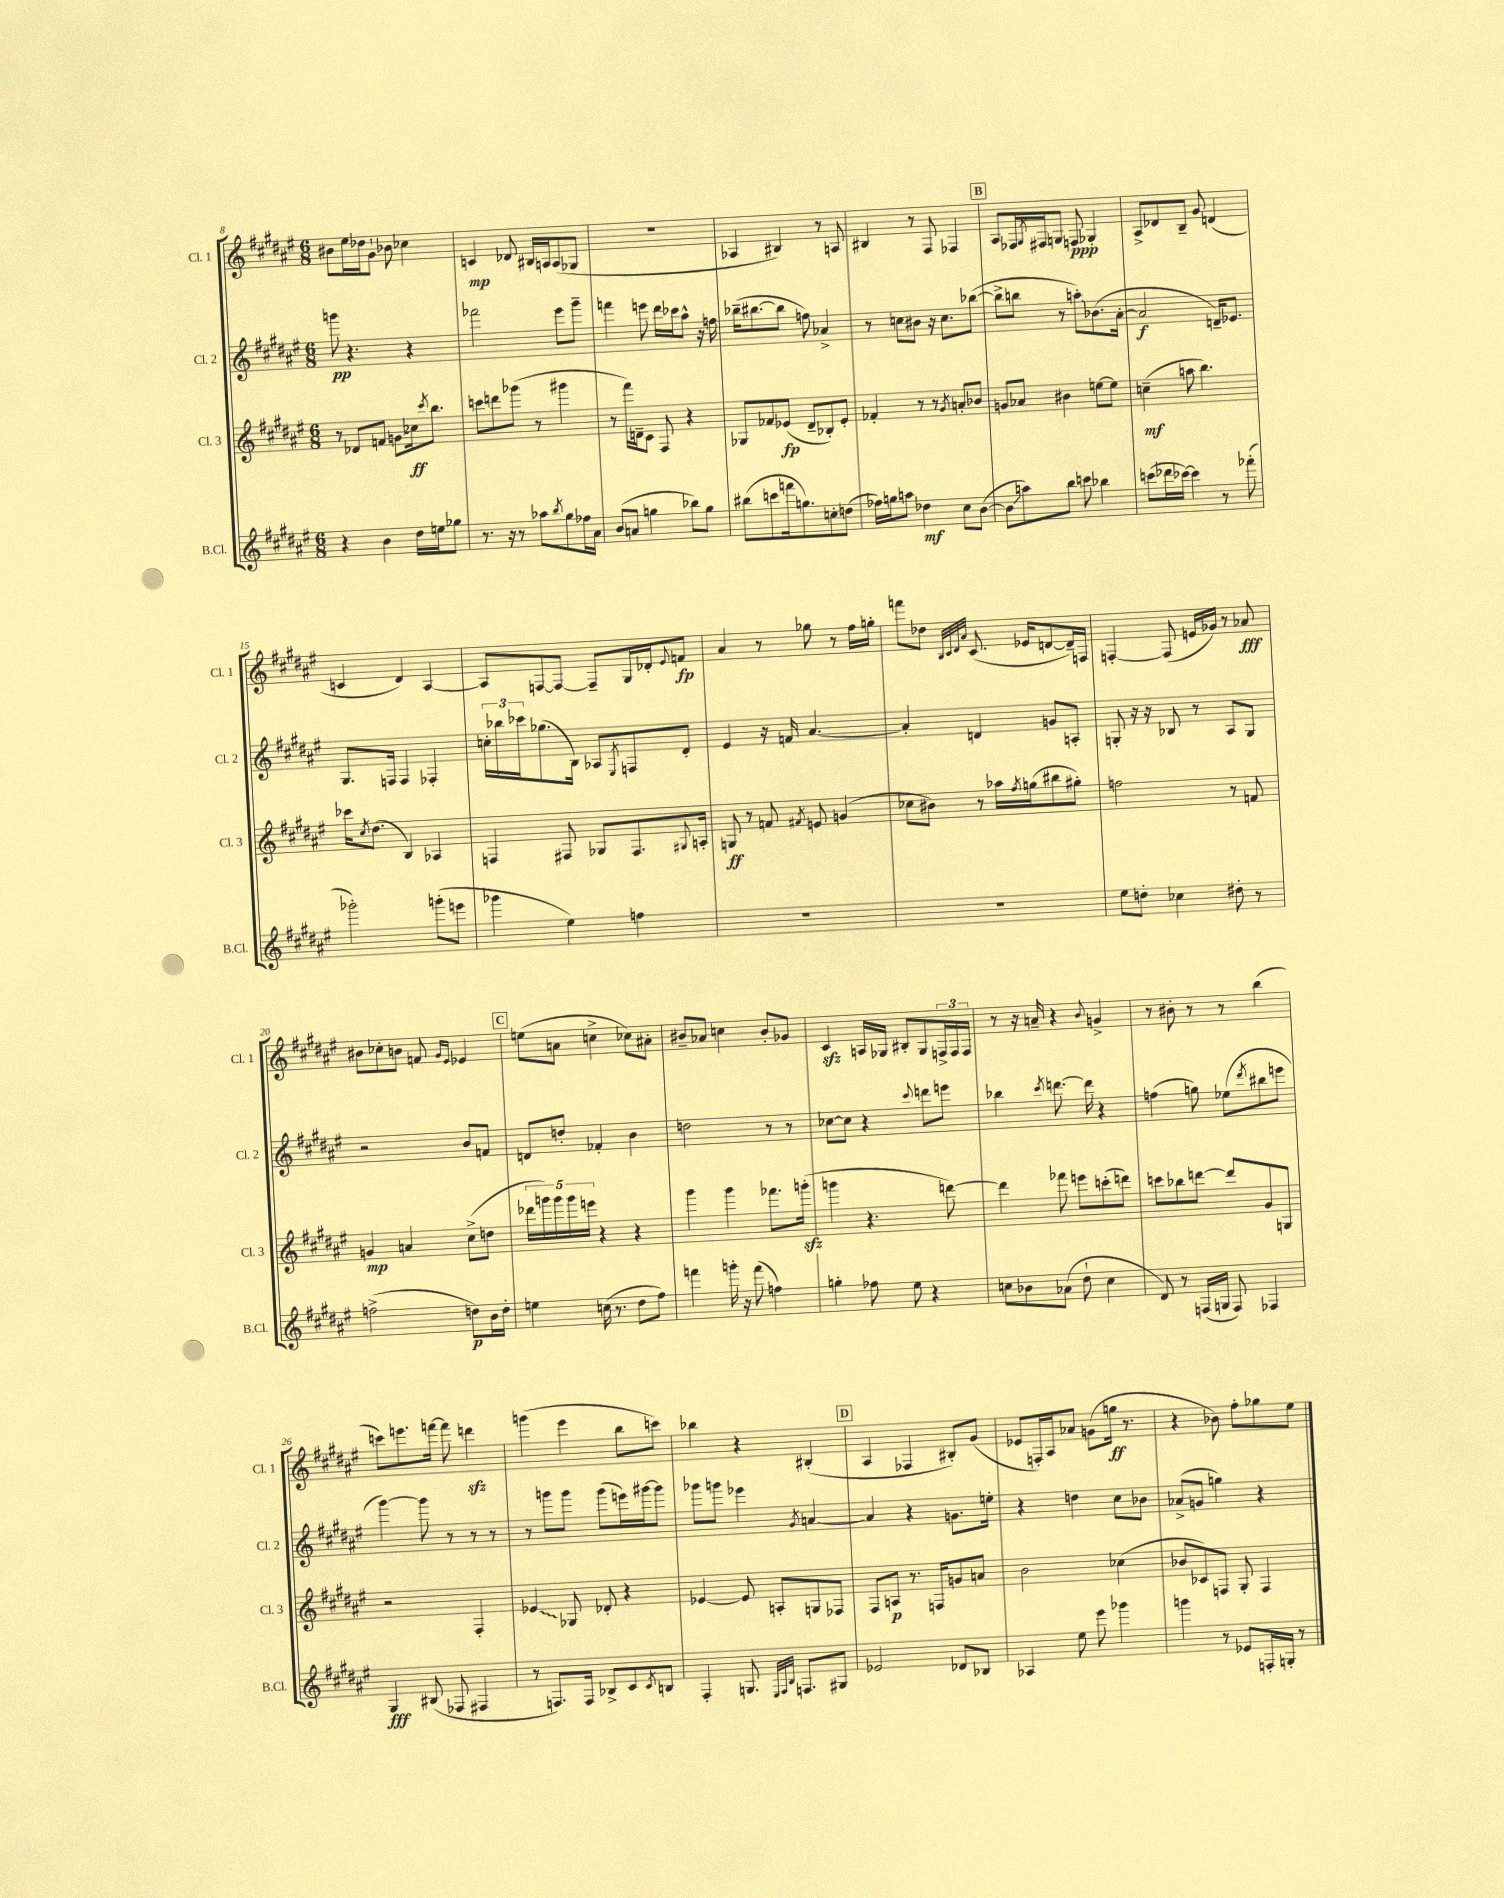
<<
\new StaffGroup <<
\new Staff = "s0" \with { instrumentName = "Cl. 1" shortInstrumentName = "Cl. 1" } {
    \clef treble \key fis \major \numericTimeSignature \time 6/8
    bis'8 eis''16 des''16 gis'8-! bes'8 ces''4 |
    c'4\mp des'8 bis16 a16 a8( ges8 |
    R2. |
    aes4 bis4) r8 a8 |
    bis4 r8 fis8 fes4 |
    \mark \markup { \box "B" } ais8 fes16 \acciaccatura { gis8 } fis16 g8 f8\ppp ges4-. |
    ais8-> des'8 b8-- gis'8 d'4( |
    c'4 dis'4) ais4~ |
    ais8 f8~ f8~ f8-- gis16 des'16-. \appoggiatura { eis'8 } f'8\fp |
    ais'4 r8 ges''8 r8 fis''16 g''16-. |
    f'''8 des''8 \grace { b32 cis'32 dis'32 ais'32 } cis'8.( ees'16 d'8~ d'16--) f16 |
    f4~-. f8( e'16 ges'16) r8 aes'8\fff |
    bis'8 ces''8-. b'8 f'8 \grace { gis'16 eis'16 } ees'4 |
    \mark \markup { \box "C" } e''8( a'8 c''4-> ces''8) ais'8-. |
    bis'8-- aes'8 c''4 bis'8-. ges'8 |
    cis'4\sfz a16 ges16 bis8-. ges8 \tuplet 3/2 { f16-> f16 f16 } |
    r8 r16 a'16-- r4 \appoggiatura { b'8 } g'4-> |
    r8 bis'8-. r8 r8 b''4( |
    c'''8) e'''8. f'''16~ f'''8 d'''4\sfz |
    g'''4( eis'''4 b''8 c'''8) |
    bes''4 r4 bis4-.( |
    \mark \markup { \box "D" } ais4 fes4 bis8-.) gis'8( |
    ees'8 f16-.) ais16 aes'8 g'8( g''16\ff r8. |
    r4 bes'8) fis''8-. ges''8 eis''8 \bar "|." |
}
\new Staff = "s1" \with { instrumentName = "Cl. 2" shortInstrumentName = "Cl. 2" } {
    \clef treble \key fis \major \numericTimeSignature \time 6/8
    g'''8\pp r4. r4 |
    fes'''2 eis'''8 gis'''8-- |
    f'''4 e'''8 dis'''16 ces'''16 ais''8-^ r16 f''16 |
    bes''16--( bis''8.~ bis''8 f''8) aes'4-> |
    r8 c''8 bis'8 r16 c''8. bes''8~( |
    \mark \markup { \box "B" } bes''8-> b''8 r8 a''8-.\glissando) bes'8.( ais'16~-. |
    ais'2\f d'16--) ees'8. |
    gis8. f16 f4 fes4-. |
    \tuplet 3/2 { c''16-. bes''16 ces'''16 } ges''8.( b16) aes8 \acciaccatura { eis8 } f8 dis'8-. |
    eis'4 r16 f'16 ais'4.~ |
    ais'4-. d'4 g'8 a8-. |
    g8-. r16 r16 bes8 r8 ais8 g8 |
    r2 b'8 f'8 |
    \mark \markup { \box "C" } d'8 d''8-. fes'4-. b'4 |
    d''2 r8 r8 |
    ces''8~ ces''8 r4 \appoggiatura { cis'''8 } d'''8 e'''8 |
    bes''4 \acciaccatura { cis'''8 } d'''8.~ d'''16 r4 |
    f''4( g''8) ees''8( \acciaccatura { dis'''8 } bis''8 e'''8 |
    gis'''4~) gis'''8 r8 r8 r8 |
    r8 g'''8 g'''8 g'''8( e'''16) gis'''16~ gis'''8 |
    ges'''8 g'''8 ees'''4 \acciaccatura { gis'8 } a'4~ |
    \mark \markup { \box "D" } a'4 r4 g'8. e''16-. |
    r4 d''4 cis''8 bes'8 |
    aes'8->( g'8 g''4) r4 \bar "|." |
}
\new Staff = "s2" \with { instrumentName = "Cl. 3" shortInstrumentName = "Cl. 3" } {
    \clef treble \key fis \major \numericTimeSignature \time 6/8
    r8 des'8 f'8 \once \override Glissando.style = #'zigzag g'8\glissando ces''16\ff \acciaccatura { cis'''8 } b''8. |
    c'''8 d'''8 ges'''8( r8 gis'''4 |
    r8 fis'''16) d'16-- cis'8 fis8 r4 |
    ges8 fes'8 ees'8\fp( dis'8-- bes8-.) ees'8-. |
    fes'4-. r8 r8 \acciaccatura { gis'8 } a'8-. bes'8 |
    \mark \markup { \box "B" } g'8 aes'8 bis'4 e''8~ e''8 |
    c''4--\mf( a''8 b''4.) |
    ces'''16 \acciaccatura { cis''8 } dis''8.( b4) aes4 |
    f4 fis8 ges8 fis8. \appoggiatura { gis8 } a16-. |
    g8\ff r8 f'8 \acciaccatura { fis'8 } e'8 g'4( |
    ces''8 bis'8) r8 aes''16 \acciaccatura { fis''8 } g''16( bis''8 gis''8-.) |
    f''2 r8 f'8 |
    g'4\mp a'4 cis''8->( d''8 |
    \mark \markup { \box "C" } \tuplet 5/4 { des'''16 g'''16) g'''16 g'''16 e'''16 } r4 r4 |
    gis'''4 gis'''4 fes'''8. g'''16-.\sfz( |
    g'''4 r4. d'''8~) |
    d'''4 fes'''8 e'''8 c'''8-.( d'''8) |
    c'''8 bes''8 d'''8~ d'''8 gis'8 g8 |
    r2 fis4-. |
    \once \override Glissando.style = #'zigzag ees'4\glissando ges8 des'8-. r4 |
    ees'4~ ees'8 a8-. g8 fes8 |
    \mark \markup { \box "D" } fis8 a8\p r8. f16 g'8 a'8 |
    b'2 ces''4( |
    bes'8 ces'8) f8 gis8-. f4 \bar "|." |
}
\new Staff = "s3" \with { instrumentName = "B.Cl." shortInstrumentName = "B.Cl." } {
    \clef treble \key fis \major \numericTimeSignature \time 6/8
    r4 b'4 dis''16 e''16 ges''8 |
    r8. r16 r8 aes''8 \acciaccatura { b''8 } gis''8 fes''16 ais'16 |
    b'8( a'8 g''4 bes''8) g''8 |
    bis''8( c'''8 f'''16 g''8.) c''8-. d''8( |
    fes''16) g''16 a''8 des''4\mf cis''8 b'8~( |
    \mark \markup { \box "B" } b'8\glissando a''8) b''8 c'''8 bes''4 |
    c'''8( des'''16 ces'''16~) ces'''4 r8 fes'''8-.( |
    ges'''2-.) g'''8-.( e'''8 |
    ges'''4 eis''4) f''4 |
    R2. |
    R2. |
    eis''8 d''8-. ces''4 dis''8-. r8 |
    f''2->( d''8\p) b'16 d''16-. |
    \mark \markup { \box "C" } e''4 c''16( r8. dis''8 fis''8) |
    f'''4 g'''16-. r16 f'''8( f''4) |
    g''4-. fes''8 eis''8 r4 |
    c''8 bes'8 aes'8( dis''8-! c''4 |
    dis'8) r8 f16( g16 f8) fes4 |
    gis4\fff bis8( fes8 fis4 |
    r8 f8.) f16 bes8-> cis'8 \acciaccatura { cis'8 } b8 |
    fis4-. g8. \grace { eis32 fis32 b32 } f8. gis8 |
    \mark \markup { \box "D" } ees'2 des'8 bes8 |
    aes4 eis''8 eis'''8 ges'''4 |
    g'''4 r8 ees'8 f16-. g16-. r8 \bar "|." |
}
>>
>>
\layout { \context { \Score currentBarNumber = #8 } }
